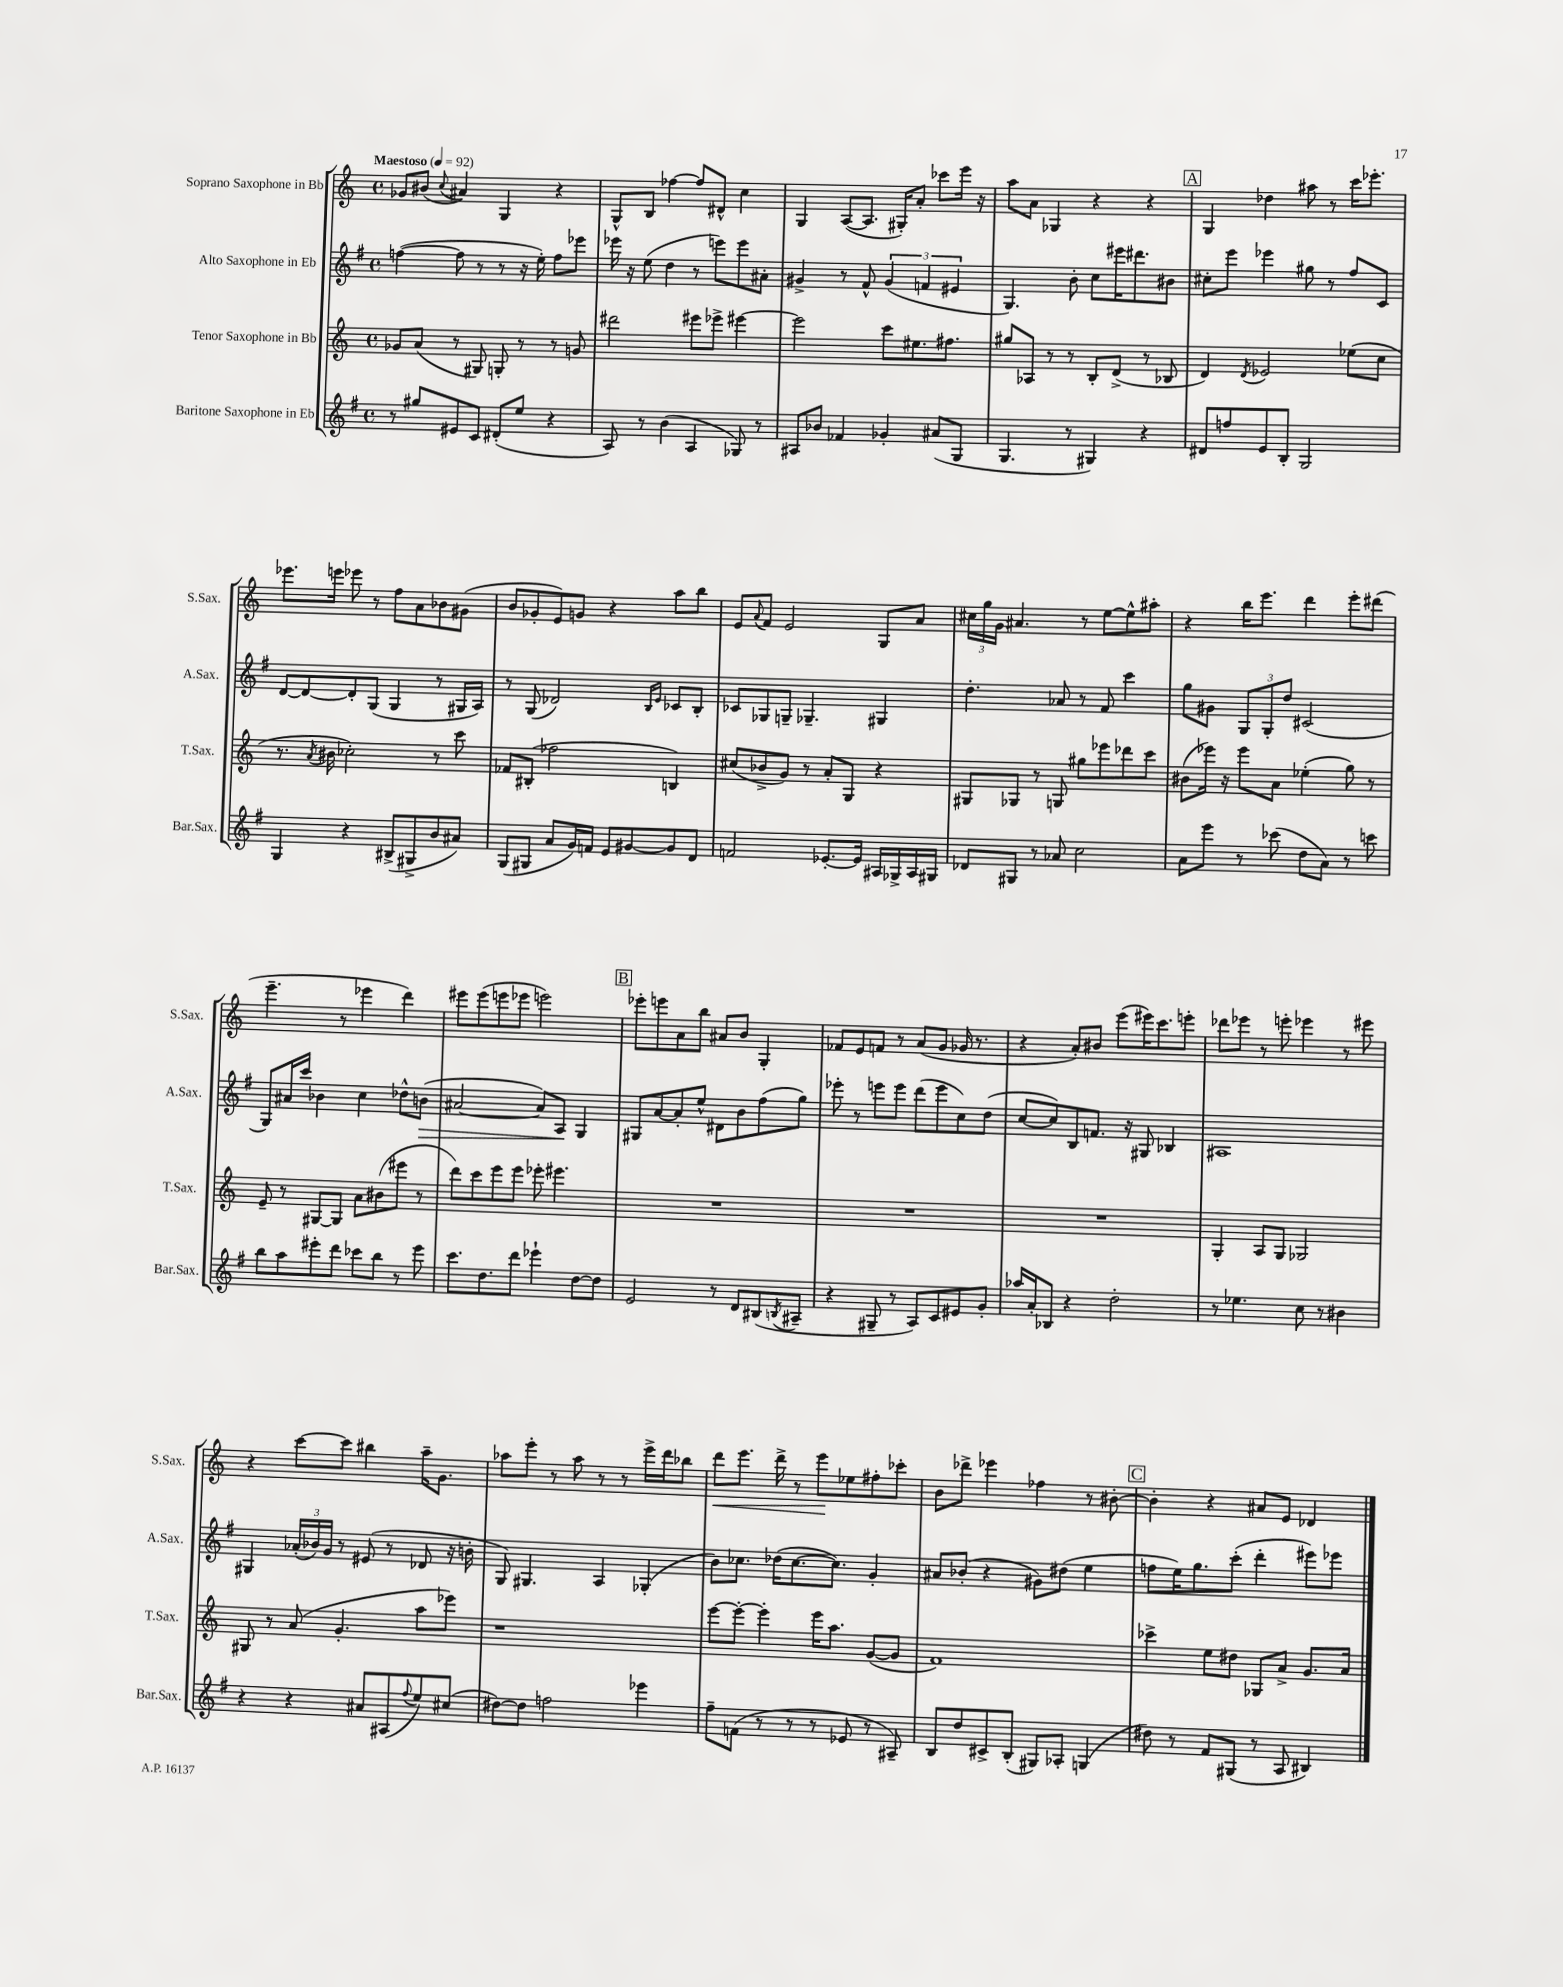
<<
\new StaffGroup <<
\new Staff = "s0" \with { instrumentName = "Soprano Saxophone in Bb" shortInstrumentName = "S.Sax." } {
    \clef treble \key c \major \defaultTimeSignature \time 4/4 \tempo "Maestoso" 4 = 92
    ges'8 bis'8( \appoggiatura { c''8 } ais'4) g4 r4 |
    g8-^ b8 fes''4~ fes''8 dis'8-^ c''4 |
    g4 a8~( a8. gis16-.) a'8-. ces'''8 e'''16 r16 |
    a''8 a'8 ges4 r4 r4 |
    \mark \markup { \box "A" } g4 des''4 ais''8 r8 c'''16 ees'''8.-. |
    ees'''8. e'''16 ees'''8 r8 f''8 a'8 bes'8 gis'8( |
    b'8 ges'8-. e'8) g'8 r4 a''8 b''8 |
    e'8 \appoggiatura { a'8 } f'8 e'2 g8 a'8 |
    \tuplet 3/2 { cis''16 g''16 g'16 } ais'4. r8 e''8~ e''8-^ ais''8-. |
    r4 b''16 e'''8. d'''4 e'''8-. dis'''8( |
    e'''4.-- r8 ees'''4 d'''4) |
    eis'''8 eis'''8( e'''8 ees'''8 e'''2) |
    \mark \markup { \box "B" } ees'''8-. e'''8 a'8 b''8 ais'8 b'8 g4-. |
    fes'8 e'8 f'8 r8 a'8( g'8 ges'16 r8. |
    r4 a'8-.) bis'8 e'''8( eis'''16) c'''8. e'''8-. |
    des'''8 ees'''8 r8 e'''8-. ees'''4 r8 eis'''8 |
    r4 c'''8~ c'''8 bis''4 a''16-- g'8. |
    aes''8 e'''8-. r8 aes''8 r8 r8 e'''16-> d'''16 bes''8 |
    d'''8\< e'''8. d'''16-> r8 e'''8\! ees''8 fis''8-. ces'''8-. |
    b'8 des'''8-> ees'''4 fes''4 r8 bis'8~-. |
    \mark \markup { \box "C" } bis'4-. r4 ais'8 e'8 des'4 \bar "|." |
}
\new Staff = "s1" \with { instrumentName = "Alto Saxophone in Eb" shortInstrumentName = "A.Sax." } {
    \clef treble \key g \major \defaultTimeSignature \time 4/4
    f''4~( f''8 r8 r8 r16 e''16-.) f''8 ees'''8 |
    ees'''16 r16 e''8( d''4 r8 e'''8) e'''8 ais'8-. |
    gis'4-> r8 fis'8-^ \tuplet 3/2 { gis'4( f'4 eis'4 } |
    g4.) b'8-. c''8 eis'''16 dis'''8. bis'8 |
    \mark \markup { \box "A" } cis''8-. e'''8 ees'''4 gis''8 r8 fis''8 c'8 |
    d'8~ d'8~ d'8-. g8( g4 r8 gis16 a16) |
    r8 g8( des'2) \grace { b16 e'16 } ces'8 b8-. |
    ces'8 ges8 g8-- ges4.-- gis4 |
    d''4.-. aes'8 r8 fis'8 c'''4 |
    g''8 gis'8 \tuplet 3/2 { g8 g8-. d''8 } cis'2( |
    g8) ais'16 c'''16 bes'4 c''4 des''8-^ b'8\>( |
    ais'2~ ais'8) a8\! g4 |
    \mark \markup { \box "B" } gis8 a'8~ a'8-. e''8-^ dis'8 b'8 fis''8( g''8) |
    ees'''8-. r8 e'''8 e'''8 d'''8( e'''8 c''8) d''8( |
    c''8~ c''8) b8 f'8. r16 gis8 bes4 |
    ais1 |
    gis4 \tuplet 3/2 { aes'16-.( bes'16) g'16 } r8 eis'8( r8 des'8 r16 b'16-. |
    g8) gis4. a4 ges4-.( |
    b'8) ces''8. des''16( ces''8.~ ces''8.) g'4-. |
    ais'8 bes'8-.( r4 gis'8) dis''8( e''4 |
    \mark \markup { \box "C" } f''8 e''16) g''8. c'''8-.( d'''4-. eis'''8) ees'''8 \bar "|." |
}
\new Staff = "s2" \with { instrumentName = "Tenor Saxophone in Bb" shortInstrumentName = "T.Sax." } {
    \clef treble \key c \major \defaultTimeSignature \time 4/4
    ges'8 a'8( r8 gis8) g8-. r8 r8 g'8 |
    dis'''2 eis'''8 ees'''8-> eis'''4~ |
    eis'''2 c'''8 eis''8. fis''8. |
    gis''8 aes8 r8 r8 b8-. d'8->( r8 bes8 |
    \mark \markup { \box "A" } d'4) \acciaccatura { d'8 } ees'2 ees''8( c''8 |
    r8. \acciaccatura { a'8 } bis'16 ces''2-.) r8 c'''8 |
    fes'8 bis8-.( fes''2 b4) |
    cis''8( bes'8-> g'8) r8 a'8-. g8 r4 |
    gis8 ges8 r8 g8 gis''8 ees'''8 des'''8 c'''8 |
    bis'8( ees'''16) r16 ees'''8 a'8 ees''4-.( g''8) r8 |
    e'8-- r8 gis8~ gis8 a'8 bis'8( eis'''8 r8 |
    d'''8) c'''8 e'''8 e'''8 ees'''8-. eis'''4. |
    \mark \markup { \box "B" } R1 |
    R1 |
    R1 |
    g4-. a8 g8 ges2 |
    gis8 r8 a'8( g'4.-. a''8 ees'''8) |
    r1 |
    e'''8~ e'''8~-. e'''4-. e'''16 a''8. g'8~( g'8 |
    f'1) |
    \mark \markup { \box "C" } ces'''4-> e''8 dis''8 ges8 a'8-> g'8. a'16 \bar "|." |
}
\new Staff = "s3" \with { instrumentName = "Baritone Saxophone in Eb" shortInstrumentName = "Bar.Sax." } {
    \clef treble \key g \major \defaultTimeSignature \time 4/4
    r8 gis''8 eis'8 c'8 dis'8-.( e''8 r4 |
    a8) r8 b'4( a4 ges8) r8 |
    ais8 bes'8 fes'4 ges'4-. ais'8( g8 |
    g4. r8 gis4) r4 |
    \mark \markup { \box "A" } dis'8 f''8 e'8 b8-. g2 |
    g4 r4 bis8->( gis8-> b'8 ais'8) |
    g8( gis8 a'8 g'16) f'16 e'8 gis'8~ gis'8 d'8 |
    f'2 ees'8.~-. ees'16 ais16 ges16-> ais16 gis16 |
    des'8 gis8 r8 aes'8 c''2 |
    a'8 e'''8 r8 ces'''8( d''8 a'8) r8 c'''8 |
    b''8 a''8 eis'''8-. d'''8 ces'''8 b''8 r8 eis'''8 |
    c'''8. d''8. d'''8 ees'''4-! d''8~ d''8 |
    \mark \markup { \box "B" } e'2 r8 d'8 bis8( \acciaccatura { b8 } ais8-- |
    r4 gis8-- r8 a8) c'8 eis'8 g'8-. |
    aes''16 a'16-. bes8 r4 d''2-. |
    r8 ees''4. c''8 r8 bis'4 |
    r4 r4 ais'8 ais8( \appoggiatura { fis''8 } e''8) cis''8( |
    dis''8~) dis''8 f''2 ees'''4 |
    fis''8-- f'8( r8 r8 r8 ees'8 r8 ais8--) |
    b8 d''8 cis'8-> b8-.( gis8) aes8-. g4( |
    \mark \markup { \box "C" } dis''8) r8 fis'8 gis8( r8 a8 bis4) \bar "|." |
}
>>
>>
\layout { \context { \Score \remove "Bar_number_engraver" } }
